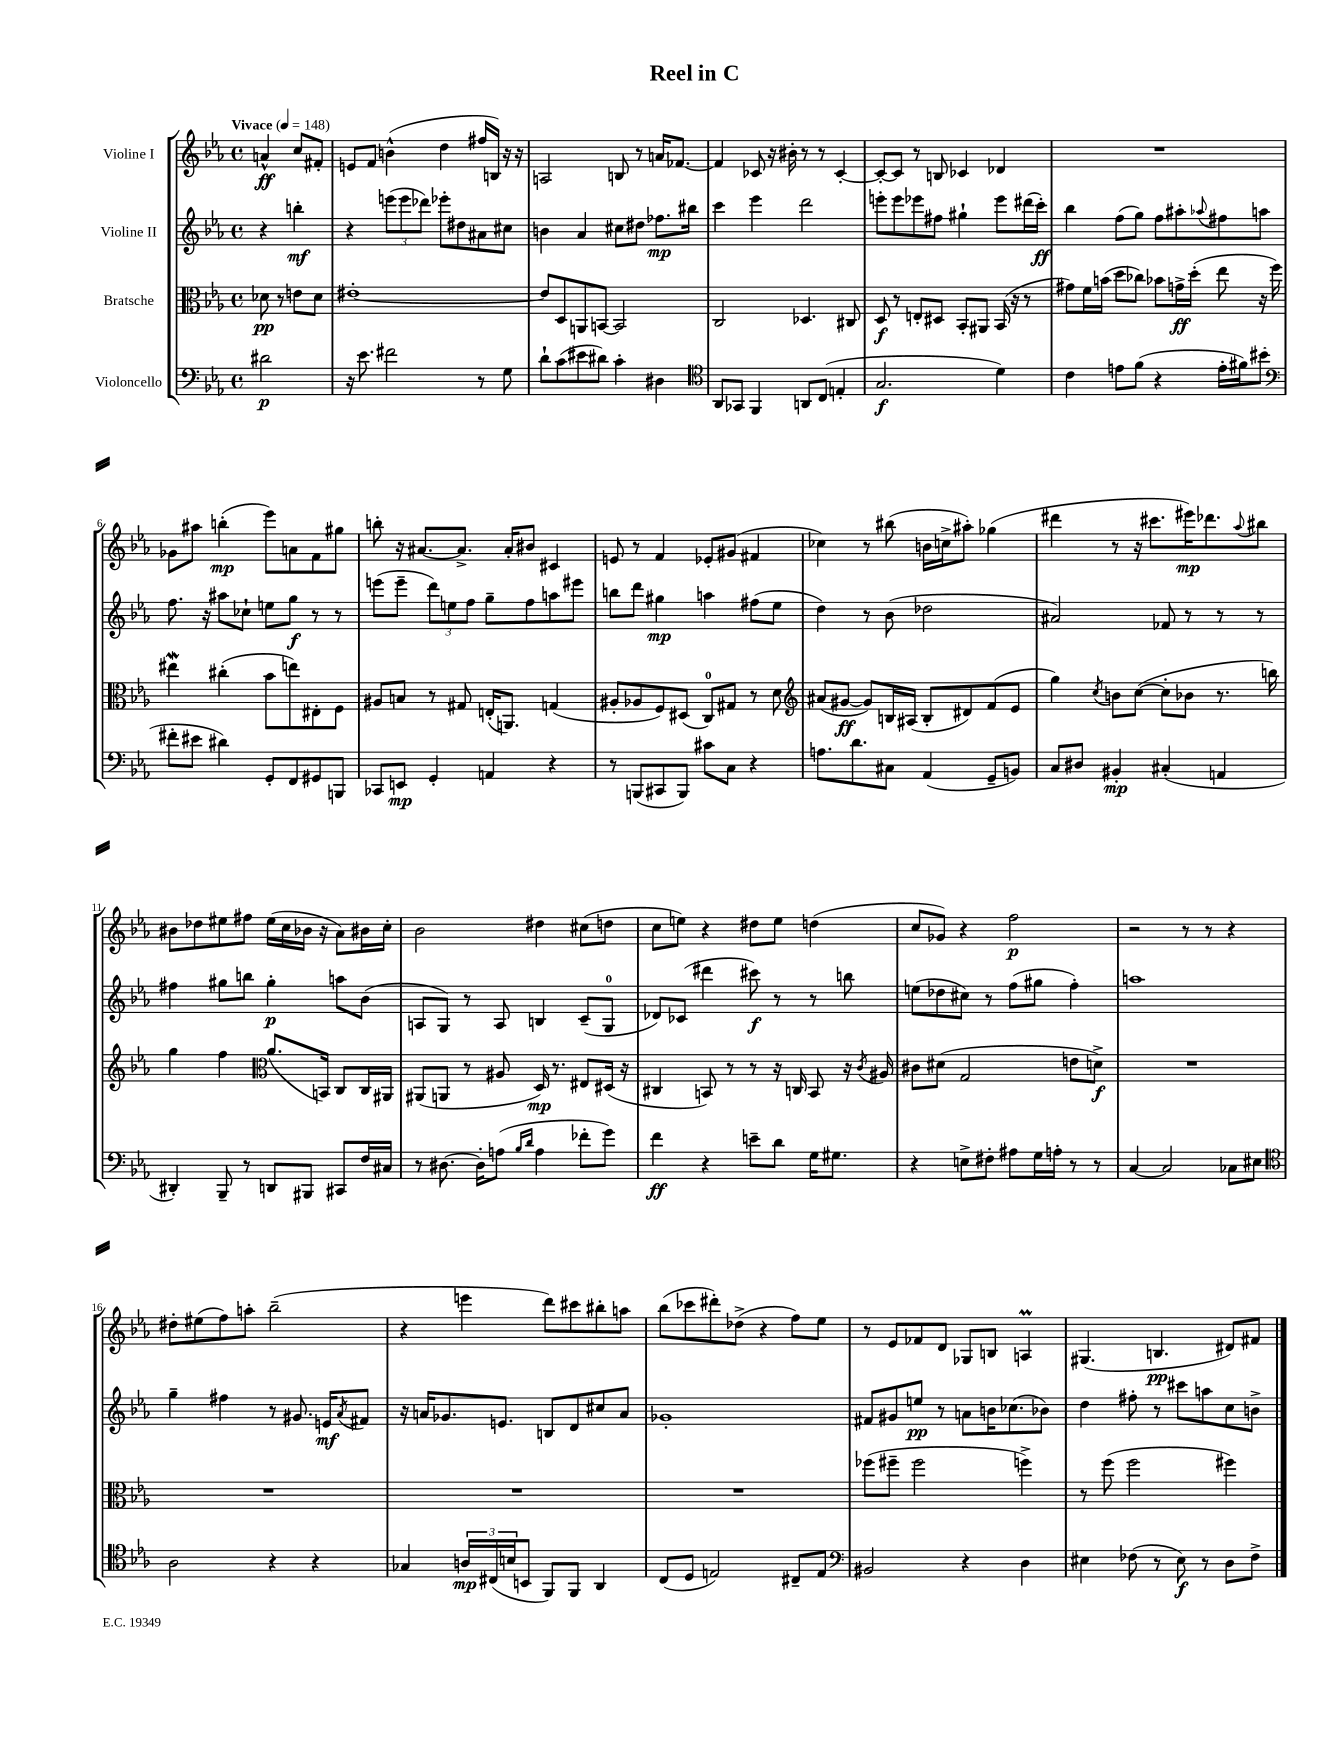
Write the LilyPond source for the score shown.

\header { title = "Reel in C" }
<<
\new StaffGroup <<
\new Staff = "s0" \with { instrumentName = "Violine I" } {
    \clef treble \key ees \major \defaultTimeSignature \time 4/4 \partial 2 \tempo "Vivace" 4 = 148
    a'4-^\ff c''8 fis'8-. |
    e'8 f'8 b'4-^( d''4 fis''16 b16) r16 r16 |
    a2 b8 r8 a'16 fes'8.~ |
    fes'4 ces'8 r16 bis'16-. r8 r8 ces'4~-. |
    ces'8~-. ces'8 r8 b8 ces'4 des'4 |
    R1 |
    ges'8 ais''8 b''4-.\mp( ees'''8) a'8 f'8 gis''8 |
    b''8-. r16 ais'8.~ ais'8.-> ais'16-. bis'8 cis'4 |
    e'8 r8 f'4 ees'8-. gis'8( fis'4 |
    ces''4) r8 bis''8( b'16 c''16-> ais''8-.) ges''4( |
    dis'''4 r8 r16 cis'''8. eis'''16\mp) des'''8. \appoggiatura { aes''8 } bis''8 |
    bis'8 des''8 eis''8 fis''8 eis''16( c''16 bes'16 r16 aes'8) bis'16 c''16-. |
    bes'2 dis''4 cis''8( d''8 |
    c''8 e''8) r4 dis''8 e''8 d''4( |
    c''8 ges'8) r4 f''2\p |
    r2 r8 r8 r4 |
    dis''8-. eis''8( f''8) a''8-. bes''2--( |
    r4 e'''4 d'''8) cis'''8 bis''8-. a''8 |
    bes''8( ces'''8 dis'''8-.) des''8->( r4 f''8) ees''8 |
    r8 ees'8 fes'8 d'8 ges8 b8 a4\prall |
    gis4.( b4.\pp dis'8) fis'8 \bar "|." |
}
\new Staff = "s1" \with { instrumentName = "Violine II" } {
    \clef treble \key ees \major \defaultTimeSignature \time 4/4 \partial 2
    r4 b''4-.\mf |
    r4 \tuplet 3/2 { e'''8( e'''8 des'''8) } ees'''8-. dis''8 ais'8 cis''8 |
    b'4 aes'4 cis''8 dis''8 fes''8.\mp bis''16 |
    c'''4 ees'''4 d'''2 |
    e'''8-. e'''8 ees'''8 fis''8 gis''4-! ees'''8 dis'''16( c'''16-.\ff) |
    bes''4 f''8( g''8) f''8 ais''8-. \appoggiatura { aes''8 } fis''8 a''8 |
    f''8. r16 ais''8 ces''8-! e''8 g''8\f r8 r8 |
    e'''8( e'''8-- \tuplet 3/2 { d'''8) e''8 f''8 } g''8-- f''8 a''8 eis'''8 |
    b''8 d'''8 gis''4\mp a''4 fis''8( ees''8 |
    d''4) r8 bes'8( des''2 |
    ais'2) fes'8 r8 r8 r8 |
    fis''4 gis''8 b''8 gis''4-.\p a''8 bes'8( |
    a8 g8) r8 a8 b4 c'8--( g8-0 |
    des'8) ces'8( dis'''4 cis'''8\f) r8 r8 b''8 |
    e''8( des''8 cis''8) r8 f''8( gis''8 f''4-.) |
    a''1 |
    g''4-- fis''4 r8 gis'8. e'16\mf \acciaccatura { aes'8 } fis'8 |
    r16 a'16 ges'8. e'8. b8 d'8 cis''8 a'8 |
    ges'1-. |
    fis'8 gis'8 e''8\pp r8 a'8 b'16 ces''8.( bes'8) |
    d''4 fis''8-. r8 cis'''8 a''8 c''8 b'8-> \bar "|." |
}
\new Staff = "s2" \with { instrumentName = "Bratsche" } {
    \clef alto \key ees \major \defaultTimeSignature \time 4/4 \partial 2
    des'8\pp r8 e'8 des'8 |
    eis'1~-. |
    eis'8 d8 a,8 b,8~ b,2 |
    c2 des4. cis8 |
    d8\f r8 e8-. dis8 bes,8-. ais,8 bes,16( r16 r8 |
    gis'8) f'16 b'16( d''8 ces''8) bes'8 g'16->\ff d''16-.( ees''8 r16 f''16) |
    eis''4\mordent cis''4-.( bes'8 e''8) eis8-. f8 |
    ais8 b8 r8 gis8 e16-.( a,8.) g4( |
    ais8-. aes8 f8) dis8( c8-0) gis8 r8 d'8 |
    \clef treble ais'8( gis'8~\ff gis'8) b16 ais16( b8-. dis'8) f'8( ees'8 |
    g''4) \acciaccatura { c''8 } b'8 c''8~( c''8-. bes'8 r8. b''16) |
    g''4 f''4 \clef alto aes'8.( b,16) c8 c16 ais,16 |
    ais,8( a,8 r8 ais8 d16\mp) r8. eis8 dis16( r16 |
    cis4 b,8) r8 r8 r16 c16 b,8 r16 \acciaccatura { c'8 } ais16 |
    cis'8 dis'8( g2 e'8 d'8->\f) |
    R1 |
    R1 |
    R1 |
    R1 |
    fes''8( fis''8-- fis''2 f''4->) |
    r8 f''8( f''2 fis''4) \bar "|." |
}
\new Staff = "s3" \with { instrumentName = "Violoncello" } {
    \clef bass \key ees \major \defaultTimeSignature \time 4/4 \partial 2
    dis'2\p |
    r16 ees'8. fis'2 r8 g8 |
    d'8-! c'8( eis'8 dis'8) c'4-. dis4 |
    \clef tenor aes,8 ges,8 f,4 a,8 c8( e4-. |
    g2.\f d'4) |
    c'4 e'8 f'8( r4 e'16-. fis'16) bis'8( |
    \clef bass fis'8-. eis'8 dis'4) g,8-. f,8 gis,8 b,,8 |
    ces,8 e,8\mp g,4-. a,4 r4 |
    r8 b,,8( cis,8 b,,8) cis'8 c8 r4 |
    a8. d'8. cis8 aes,4( g,8-- b,8) |
    c8 dis8 bis,4-.\mp cis4-.( a,4 |
    dis,4-.) bes,,8-- r8 d,8 bis,,8 cis,8 f16 cis16 |
    r8 dis8.~ dis16-. a8( \grace { bes16 d'16 } a4 fes'8-. g'8) |
    f'4\ff r4 e'8-- d'8 g16 gis8. |
    r4 e8-> fis8-. ais8 g16 a16-. r8 r8 |
    c4~ c2 ces8 eis8 |
    \clef tenor aes2 r4 r4 |
    ges4 \tuplet 3/2 { a16\mp cis16( b16 } b,8 f,8) f,8 aes,4 |
    c8( d8 e2) cis8-- e8 |
    \clef bass bis,2 r4 d4 |
    eis4 fes8( r8 eis8\f) r8 d8 fes8-> \bar "|." |
}
>>
>>
